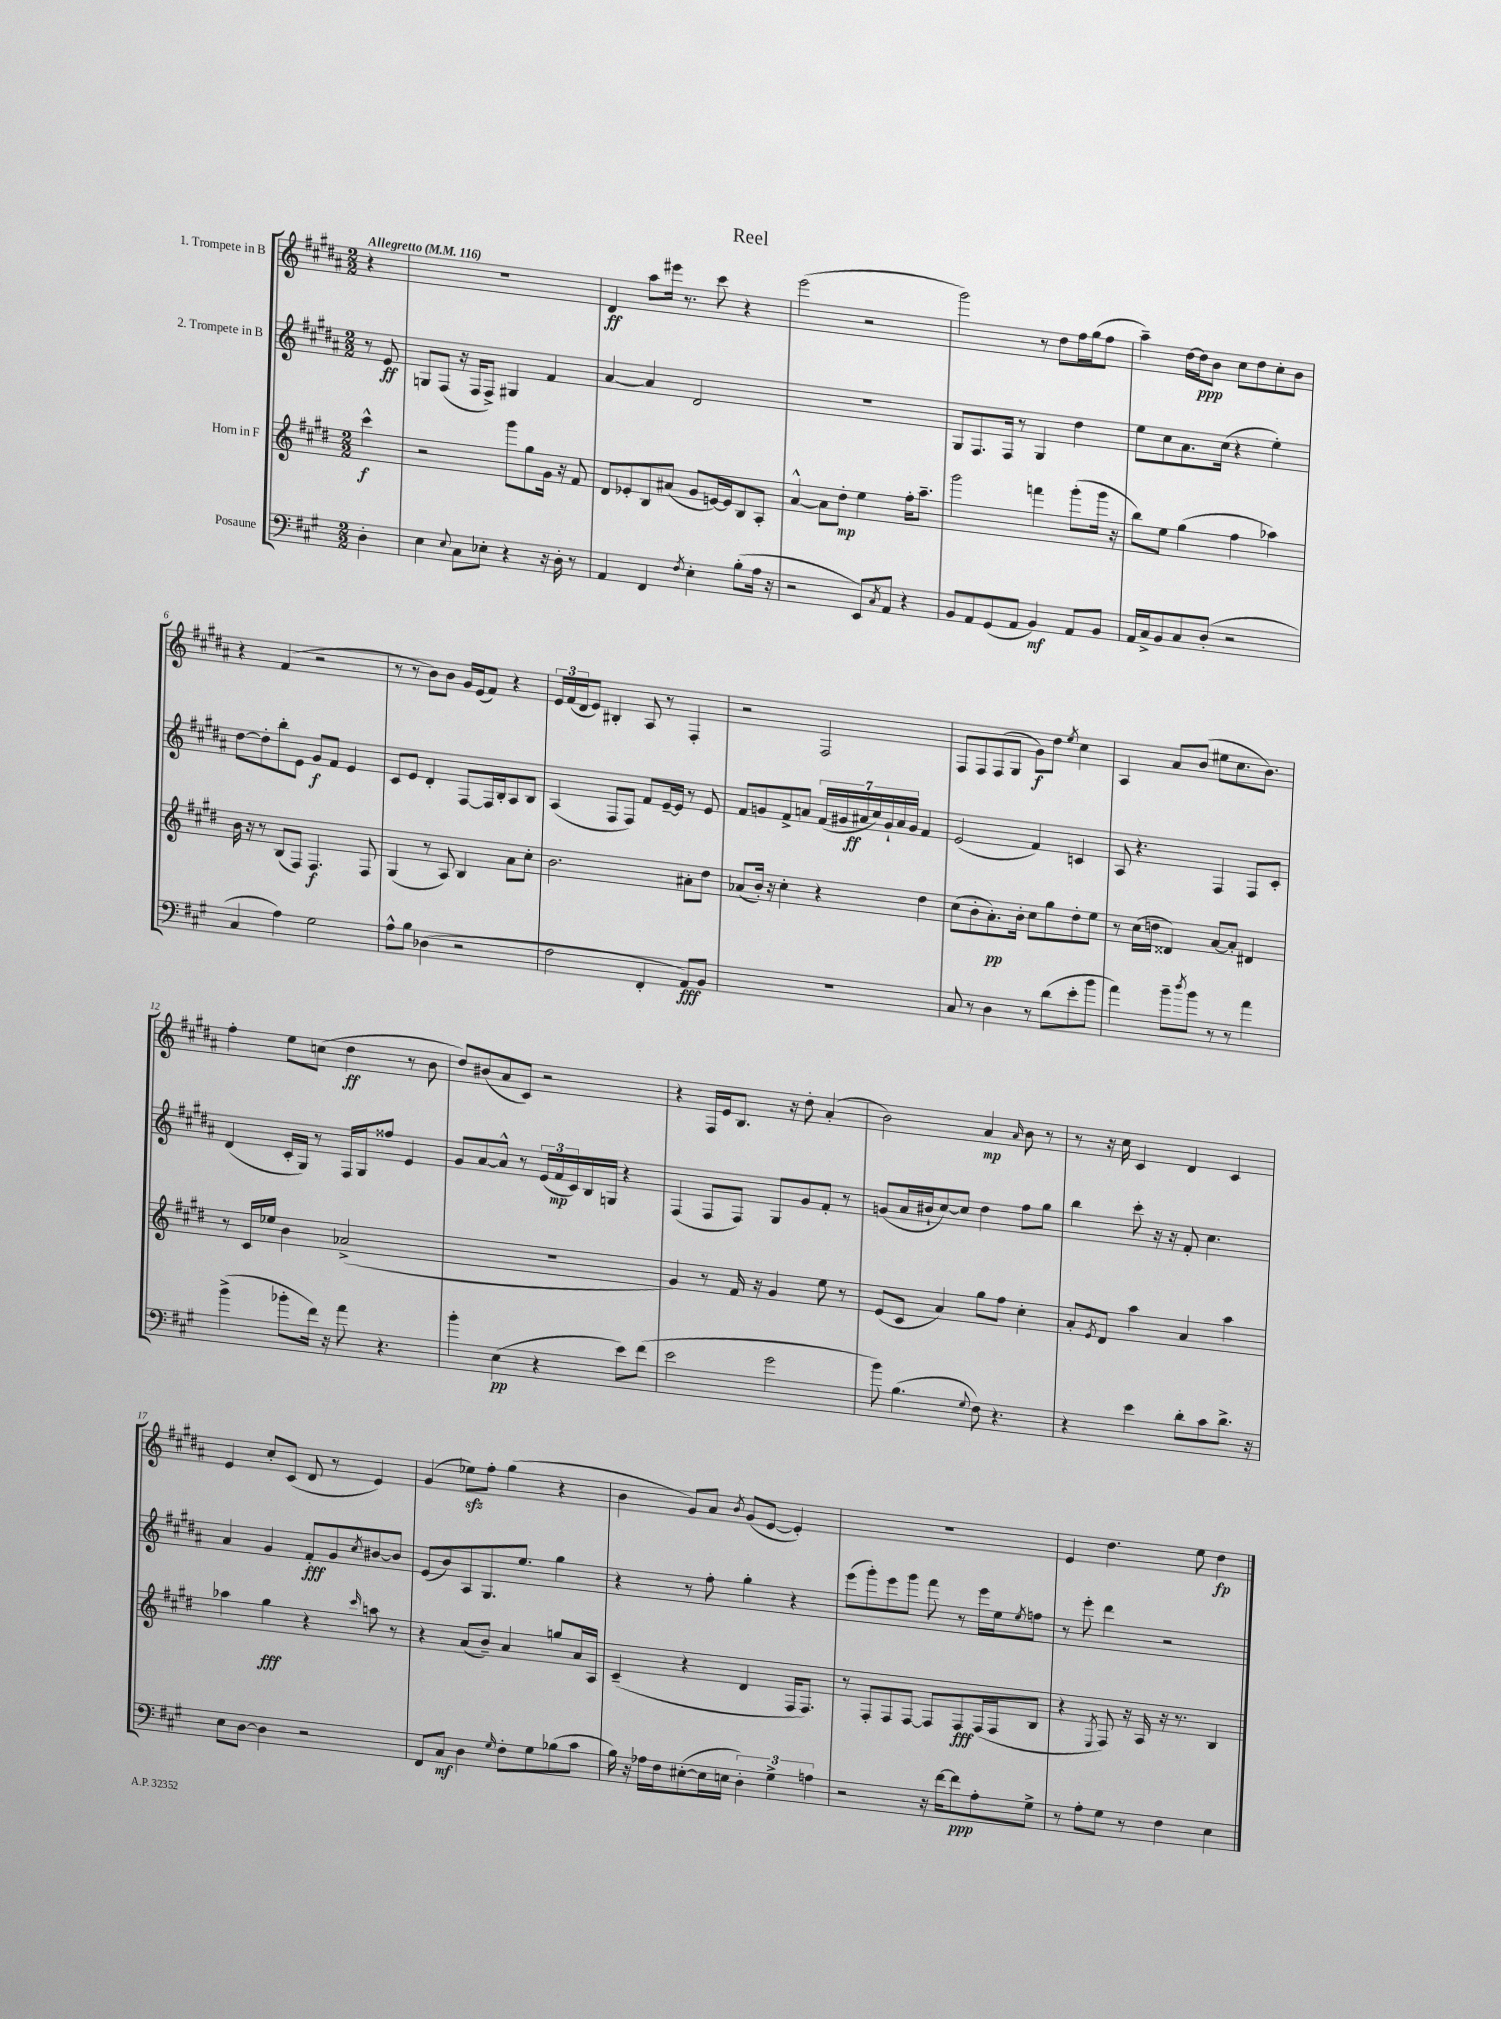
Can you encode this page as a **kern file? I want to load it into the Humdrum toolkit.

**kern	**kern	**kern	**kern
*staff4	*staff3	*staff2	*staff1
*clefF4	*clefG2	*clefG2	*clefG2
*k[f#c#g#]	*k[f#c#g#d#]	*k[f#c#g#d#a#]	*k[f#c#g#d#a#]
*M2/2	*M2/2	*M2/2	*M2/2
*MM116	*MM116	*MM116	*MM116
4D'	4ccc#^^	8r	4r
.	.	8e	.
=	=	=	=
4E	2r	8G	1r
.	.	(8F#	.
8qqE	.	.	.
8C#	.	16r	.
.	.	16F#	.
8E-'	.	8F#^)	.
4r	8ggg#	4G#	.
.	8gg#	.	.
16r	16g#	4f#	.
16D'	16r	.	.
8r	8f#	.	.
=	=	=	=
4AA	8d#	[4a#	4d#
.	8e-'	.	.
4FF#	8B	4a#]	8aa#
.	(8a#	.	16eee#
.	.	.	8.r
8qF#	.	.	.
4E'	8g#	2d#	.
.	[16e)	.	8ccc#
.	16e]	.	.
(8B'	8B	.	4r
16A	8A'	.	.
16r	.	.	.
=	=	=	=
2r	[4a^^	1r	(2eee
.	8a]	.	.
.	8dd#'	.	.
8EE)	4ee	.	2r
8qC#	.	.	.
8AA	.	.	.
4r	16ff#'	.	.
.	8.aa~	.	.
=	=	=	=
8BB	2ggg#	8G#	2ggg#)
8AA	.	8.F#	.
(8GG#	.	.	.
.	.	16F#	.
8AA	.	8r	.
4BB)	4fff	4G#	8r
.	.	.	8dd#
8AA	(8ggg#'	4dd#	16ff#
.	.	.	(16gg#
8BB	16ggg#	.	8ff#
.	16r	.	.
=	=	=	=
16AA	8bb)	8ee	4aa#~)
16C#^	.	.	.
8BB	8ee	8cc#	.
8C#	(4gg#	8.a#	[16dd#
.	.	.	16dd#]
(8D'	.	.	8b
.	.	(16cc#	.
2r	4ff#	4r	8cc#
.	.	.	8dd#
.	4aa-)	4ee')	8cc#'
.	.	.	8b
=	=	=	=
4C#	16b	[8dd#	4r
.	16r	.	.
.	8r	8dd#']	.
4A)	(8B	8bb'	(4f#
.	8F#)	8e	.
2G#	4.F#	8g#	2r
.	.	8f#	.
.	.	4e	.
.	8F#	.	.
=	=	=	=
8A^^	(4G#	8c#	8r
8B	.	8e	8r
(4D-	8r	4d#'	8b)
.	8A)	.	8b
2r	4B	[8F#	16g#
.	.	.	(16e
.	.	16F#]	8f#)
.	.	16B'	.
.	8a	8A#	4r
.	8cc#'	8B	.
=	=	=	=
2F#	2.b	(4A#	24e
.	.	.	(24f#
.	.	.	24d#
.	.	.	8e)
.	.	8F#	4B#'
.	.	8F#)	.
4FF#'	.	8f#	8A#
.	.	[16e~	8r
.	.	16e]	.
8AA)	8a#'	8r	4F#'
8BB	8dd#	8e	.
=	=	=	=
1r	(8a-	8f#	2r
.	16b')	8g	.
.	16r	.	.
.	4cc#'	8f#^	.
.	.	8a	.
.	4r	(28f#	2F#
.	.	28g#	.
.	.	28a#	.
.	.	28cc#)	.
.	.	28g#`	.
.	.	28a#	.
.	.	28g#	.
.	4dd#	4f#	.
=	=	=	=
8C#	(8cc#	(2e	8F#
8r	8b'	.	8F#
4D	8.a')	.	(8F#
.	.	.	8G#
.	16b'	.	.
8r	8cc#	4f#)	8g#)
(8d	8gg#	.	8dd#
.	.	.	8qee
8e'	8dd#'	4c	4cc#
8b	8ee	.	.
=	=	=	=
4a)	8r	8A#	4A#
.	(16cc#	4.r	.
.	16dd	.	.
8b~	4d##)	.	8a#
8qdd	.	.	.
8b	.	.	(8b
8r	[8a	4F#	8ee#
8r	8a']	.	8.cc#
4a	4d#	8F#	.
.	.	.	8.b)
.	.	8c#'	.
=	=	=	=
(4b^	8r	(4d#	4ff#'
.	16c#	.	.
.	16ee-	.	.
8b-'	4b	16c#'	8ee
.	.	16G#)	.
16f#)	.	8r	(8cc
16r	.	.	.
8a	(2a-^	16F#	4dd#
.	.	16G#	.
4.r	.	8ff##	.
.	.	4e	8r
.	.	.	8b
=	=	=	=
4b'	1r	8g#	8dd#)
.	.	[8a#	(8b#
(4E	.	8a#^^]	8a#
.	.	8r	8c#)
4r	.	(24e	2r
.	.	24f#	.
.	.	24c#)	.
.	.	16B	.
.	.	16G	.
8e)	.	4r	.
(8f#	.	.	.
=	=	=	=
2e	4g#)	(4F#	4r
.	8r	8F#	16F#
.	.	.	16e
.	16f#	8F#)	8.B
.	16r	.	.
2g#	4g#	8G#	.
.	.	.	16r
.	.	8g#	8dd#'
.	8ee	8f#'	(4a#'
.	8r	8r	.
=	=	=	=
8b)	(8e	(8g	2b)
(4.B	8c#	16a#	.
.	.	16b#`	.
.	4a)	[8cc#)	.
.	.	8cc#]	.
8qqG#	.	.	.
8F#)	8gg#	4dd#	4a#
4.r	8ff#	.	.
.	.	.	16qqa#
.	4cc#'	8ff#	8b
.	.	8gg#	8r
=	=	=	=
4r	8a'	4bb	8r
.	8qe	.	.
.	8d#	.	16r
.	.	.	16cc#
4e	4aa	8ccc#'	4c#
.	.	16r	.
.	.	16r	.
8d'	4a	8f#'	4d#
8c#	.	4.cc#	.
8.d^	4aa	.	4c#
16r	.	.	.
=	=	=	=
8E	4aa-	4a#	4e
[8D	.	.	.
4D]	4gg#	4g#	8cc#'
.	.	.	(8c#
2r	4r	8f#'	8d#
.	.	8g#	8r
.	16qqccc#	8qcc#	.
.	8aa	[8b#	4e)
.	8r	8b#]	.
=	=	=	=
8FF#	4r	(8e	(4g#
8C#	.	8b)	.
4D	(8a	8A#	8ee-)
.	8b~)	8.G#	8ff#'
16qqG#	.	.	.
8F#'	4a	.	(4gg#
.	.	8.ee	.
8G#	.	.	.
(8B-	8gg	4gg#	4r
8c#	16a	.	.
.	16A	.	.
=	=	=	=
16B)	(4c#~	4r	4b
16r	.	.	.
16A-	.	.	.
16F#	.	.	.
([8E#'	4r	8r	8g#)
16E#]	.	8ff#'	8a#
16E	.	.	.
.	.	.	8qb
6D')	4d#	4gg#'	(8g#
.	.	.	[8e
6G#^	.	.	.
.	16F#	4r	4e'])
.	8.F#)	.	.
6A	.	.	.
=	=	=	=
2r	8r	(8eee	1r
.	8F#'	8ggg#')	.
.	8F#	8eee	.
.	[8F#	8ggg#	.
16r	8F#]	8fff#	.
[16f#	.	.	.
8f#]	8F#	8r	.
8A'	(16F#	16eee	.
.	16F#	16ee	.
.	.	8qee	.
8G#^	8B	8ff	.
=	=	=	=
8r	4r	8r	4e
8A'	.	8eee'	.
.	8qE	.	.
8G#	8F#)	4ddd#	4.dd#
8r	16r	.	.
.	16A	.	.
4F#	16r	2r	.
.	8.r	.	.
.	.	.	8ee
4E	4B	.	4dd#
==	==	==	==
*-	*-	*-	*-
